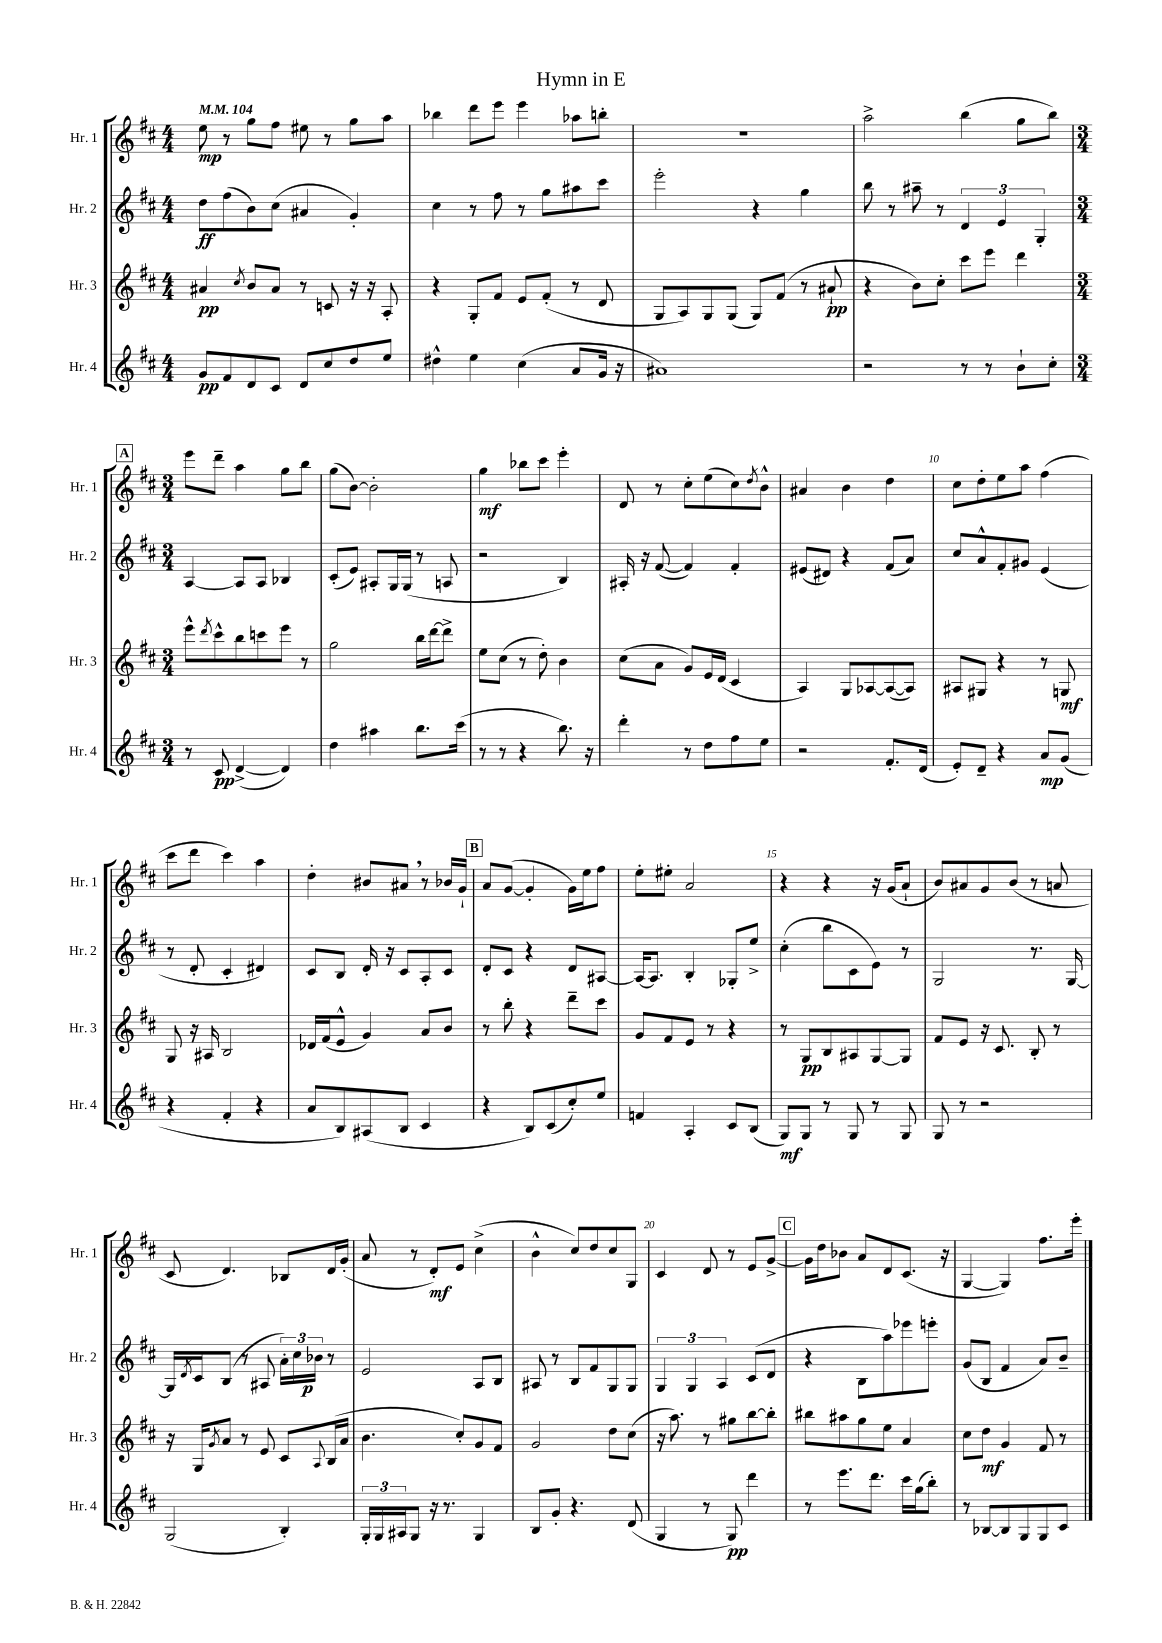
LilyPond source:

\header { title = "Hymn in E" }
<<
\new StaffGroup <<
\new Staff = "s0" \with { instrumentName = "Hr. 1" shortInstrumentName = "Hr. 1" } {
    \clef treble \key d \major \numericTimeSignature \time 4/4 \tempo 4 = 104
    e''8\mp r8 g''8 fis''8 eis''8 r8 g''8 a''8 |
    bes''4 d'''8 e'''8 e'''4 aes''8 b''8-. |
    r1 |
    a''2-> b''4( g''8 b''8) |
    \mark \markup { \box "A" } \numericTimeSignature \time 3/4 e'''8 d'''8-- a''4 g''8 b''8 |
    g''8( b'8~) b'2-. |
    g''4\mf bes''8 cis'''8 e'''4-. |
    d'8 r8 cis''8-. e''8( cis''8) \acciaccatura { d''8 } b'8-^ |
    ais'4 b'4 d''4 |
    cis''8 d''8-. e''8 a''8 fis''4( |
    cis'''8 d'''8 cis'''4) a''4 |
    d''4-. bis'8 ais'8 \breathe r8 bes'16 g'16-! |
    \mark \markup { \box "B" } a'8 g'8~( g'4-. g'16) e''16 fis''8 |
    e''8-. eis''8-. a'2 |
    r4 r4 r16 g'16( a'8-! |
    b'8) ais'8 g'8 b'8( r8 a'8 |
    cis'8 d'4.) bes8 d'16 g'16-.( |
    a'8 r8 d'8-.\mf) e'8 cis''4->( |
    b'4-^ cis''8) d''8 cis''8 g8 |
    cis'4 d'8 r8 e'8 g'8~-> |
    \mark \markup { \box "C" } g'16 d''16 bes'8 a'8 d'8 cis'8.( r16 |
    g4~ g4) fis''8. e'''16-. \bar "|." |
}
\new Staff = "s1" \with { instrumentName = "Hr. 2" shortInstrumentName = "Hr. 2" } {
    \clef treble \key d \major \numericTimeSignature \time 4/4
    d''8\ff fis''8( b'8) cis''8( ais'4 g'4-.) |
    cis''4 r8 fis''8 r8 g''8 ais''8 cis'''8 |
    e'''2-. r4 g''4 |
    b''8 r8 ais''8-- r8 \tuplet 3/2 { d'4 e'4 g4-. } |
    \mark \markup { \box "A" } \numericTimeSignature \time 3/4 a4~ a8 a8 bes4 |
    cis'8-.( e'8) ais8-. g16 g16( r8 a8 |
    r2 b4) |
    ais16-. r16 fis'8~( fis'4) fis'4-. |
    eis'8( dis'8) r4 fis'8( a'8) |
    cis''8 a'8-^ fis'8-. gis'8 e'4( |
    r8 d'8-. cis'4-. dis'4) |
    cis'8 b8 d'16-. r16 cis'8 a8-. cis'8 |
    \mark \markup { \box "B" } d'8-. cis'8 r4 d'8 ais8~ |
    ais16~ ais8. b4-. ges8-. e''8-> |
    cis''4-.( b''8 cis'8 e'8) r8 |
    g2 r8. g16~ |
    g16 \acciaccatura { d'8 } cis'16 b8( r8 ais8 \tuplet 3/2 { a'16-.) cis''16 bes'16\p } r8 |
    e'2 a8 b8 |
    ais8 r8 b8 fis'8 g8 g8 |
    \tuplet 3/2 { g4 g4 a4 } cis'8( d'8 |
    \mark \markup { \box "C" } r4 b8 a''8) ees'''8 e'''8-. |
    g'8( b8 fis'4 a'8) b'8-- \bar "|." |
}
\new Staff = "s2" \with { instrumentName = "Hr. 3" shortInstrumentName = "Hr. 3" } {
    \clef treble \key d \major \numericTimeSignature \time 4/4
    ais'4\pp \acciaccatura { cis''8 } b'8 ais'8 r8 c'8 r16 r16 a8-. |
    r4 g8-. fis'8 e'8 fis'8-.( r8 d'8 |
    g8 a8) g8 g8( g8) fis'8( r8 ais'8-!\pp |
    r4 b'8) cis''8-. cis'''8 e'''8 d'''4 |
    \mark \markup { \box "A" } \numericTimeSignature \time 3/4 e'''8-^ \acciaccatura { d'''8 } cis'''8-^ b''8 c'''8 e'''8 r8 |
    g''2 b''16 d'''16~ d'''8-> |
    e''8 cis''8( r8 d''8-.) b'4 |
    cis''8( a'8 g'8) e'16 d'16( cis'4 |
    a4) g8 aes8~ aes8~( aes8) |
    ais8 gis8 r4 r8 g8\mf |
    g8 r16 ais16 b2 |
    des'16 fis'16( e'8-^ g'4) a'8 b'8 |
    \mark \markup { \box "B" } r8 b''8-. r4 d'''8-- cis'''8 |
    g'8 fis'8 e'8 r8 r4 |
    r8 g8\pp b8 ais8 g8~ g8 |
    fis'8 e'8 r16 cis'8. b8-. r8 |
    r16 g16 \acciaccatura { g'8 } a'8 r8 e'8 cis'8 \appoggiatura { a8 } b16( a'16 |
    b'4. cis''8-.) g'8 fis'8 |
    g'2 d''8 cis''8( |
    r16 a''8.) r8 gis''8 b''8~ b''8-. |
    \mark \markup { \box "C" } bis''8 ais''8 g''8 e''8 a'4 |
    cis''8 d''8\mf g'4 fis'8 r8 \bar "|." |
}
\new Staff = "s3" \with { instrumentName = "Hr. 4" shortInstrumentName = "Hr. 4" } {
    \clef treble \key d \major \numericTimeSignature \time 4/4
    g'8\pp fis'8 d'8 cis'8 d'8 cis''8 d''8 e''8 |
    dis''4-^ e''4 cis''4( a'8 g'16 r16 |
    ais'1) |
    r2 r8 r8 b'8-! cis''8-. |
    \mark \markup { \box "A" } \numericTimeSignature \time 3/4 r8 cis'8\pp d'4~->( d'4) |
    d''4 ais''4 b''8. cis'''16( |
    r8 r8 r4 b''8.) r16 |
    d'''4-. r8 d''8 fis''8 e''8 |
    r2 fis'8.-. d'16( |
    e'8-.) d'8-- r4 a'8\mp g'8( |
    r4 fis'4-. r4 |
    a'8 b8) ais8( b8 cis'4 |
    \mark \markup { \box "B" } r4 b8) cis'8( cis''8-.) e''8 |
    f'4 a4-. cis'8 b8( |
    g8\mf) g8 r8 g8 r8 g8 |
    g8 r8 r2 |
    g2( b4-.) |
    \tuplet 3/2 { g16-. g16 ais16 } g8 r16 r8. g4 |
    b8 g'8-. r4. d'8( |
    g4 r8 g8\pp) d'''4 |
    \mark \markup { \box "C" } r8 e'''8. d'''8. cis'''16 g''16( b''8-.) |
    r8 bes8~ bes8 g8 g8 cis'8 \bar "|." |
}
>>
>>
\layout { \context { \Score \override BarNumber.break-visibility = ##(#f #t #t) barNumberVisibility = #(every-nth-bar-number-visible 5) } }
